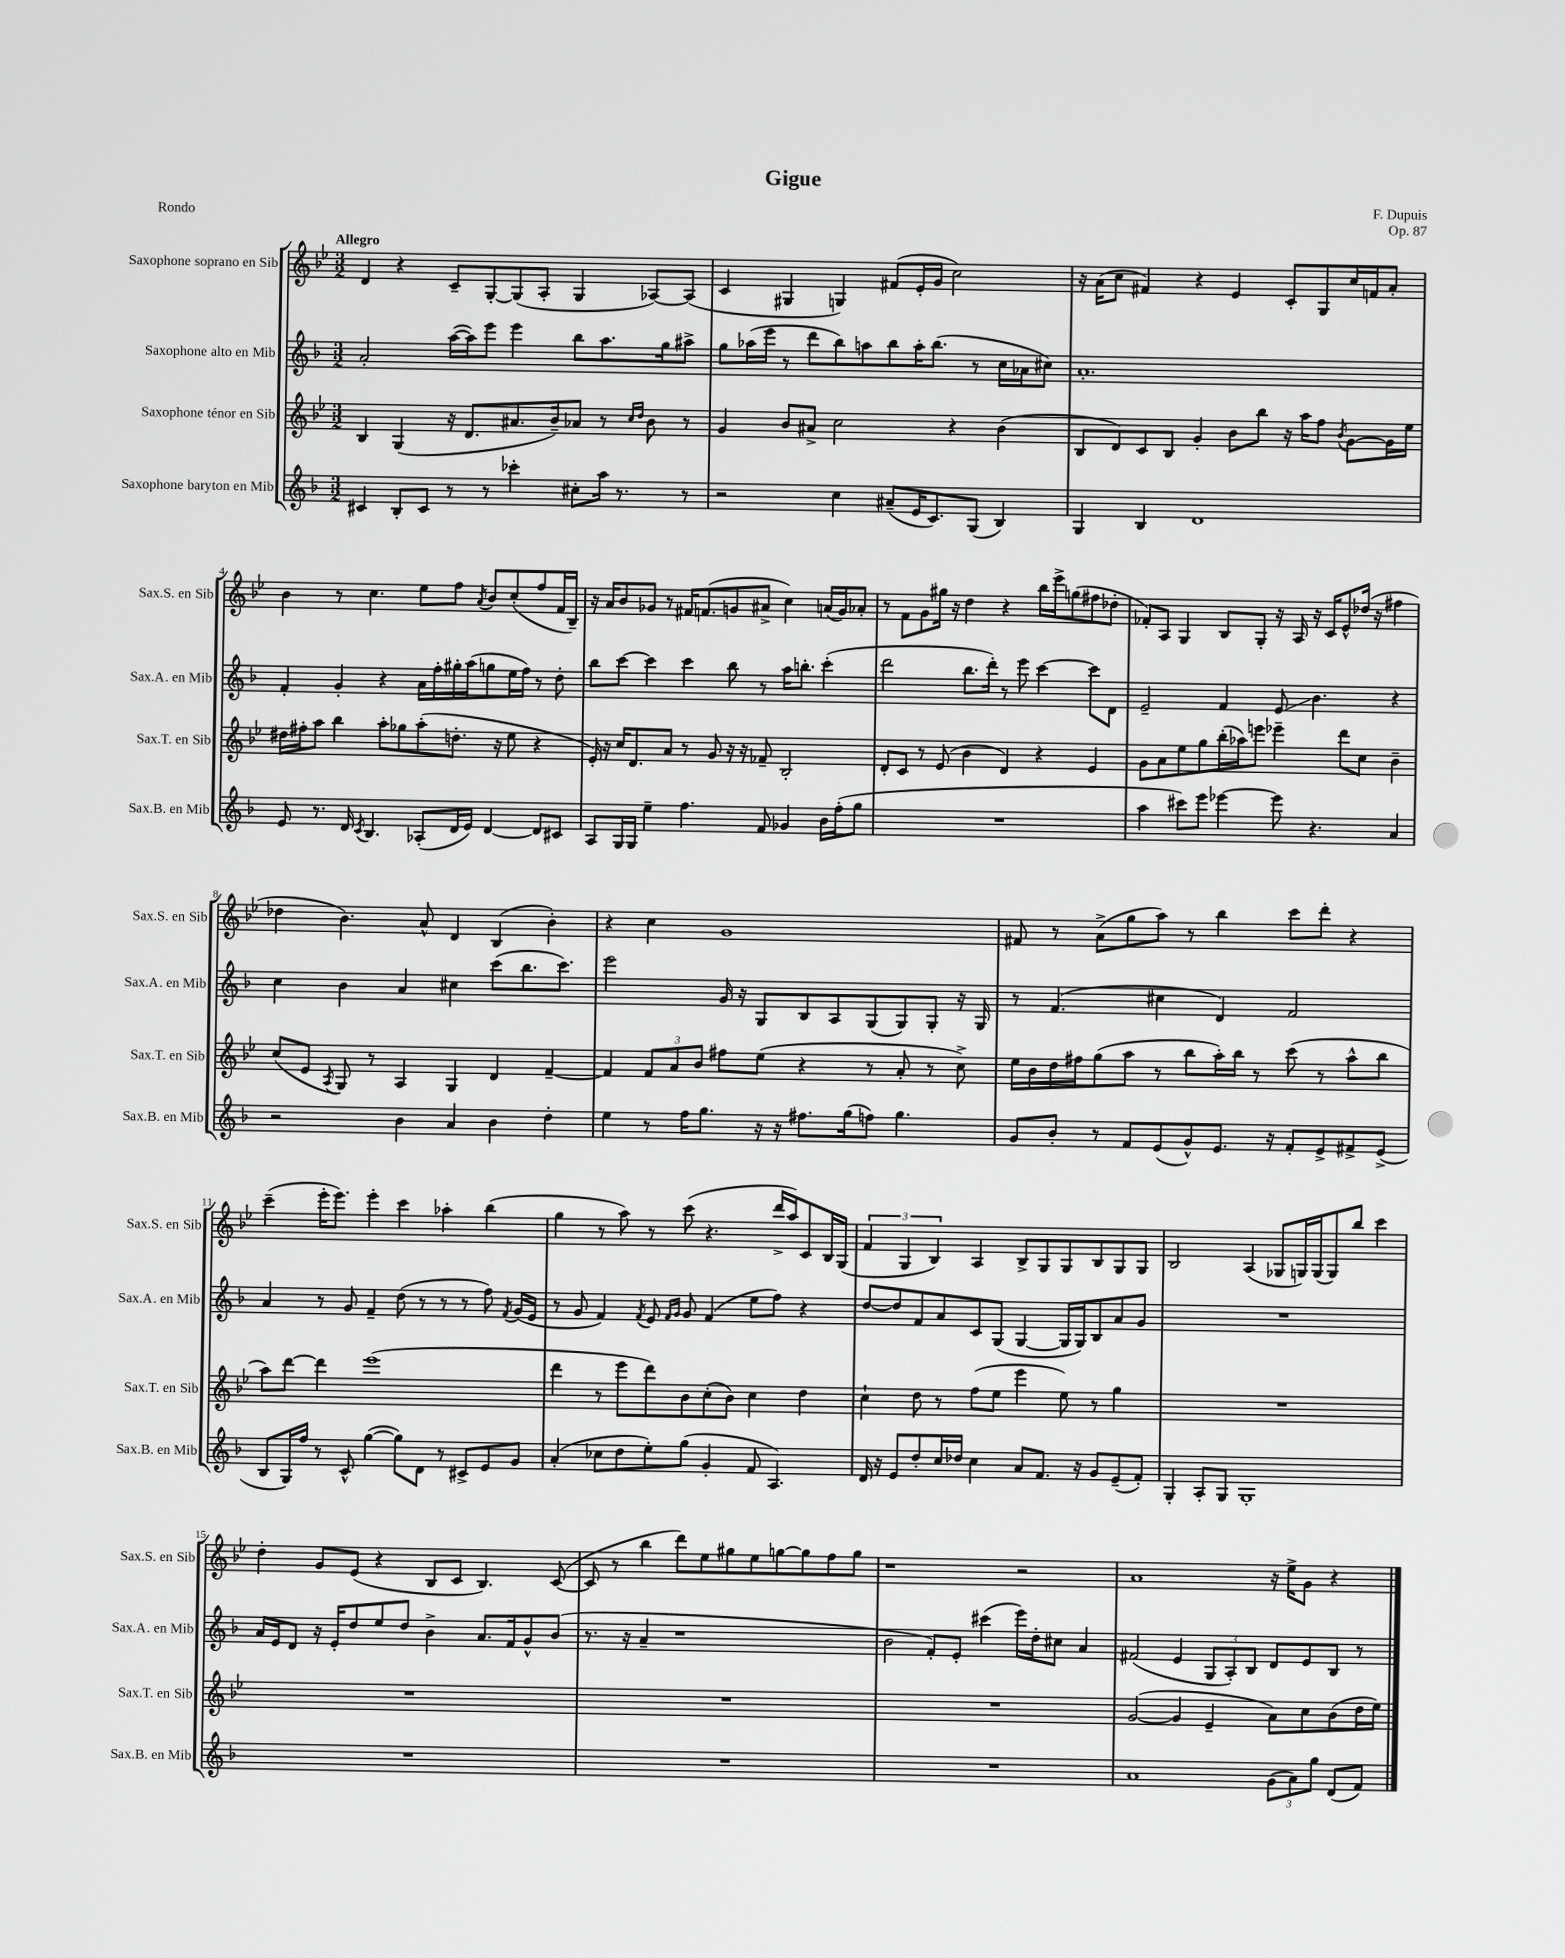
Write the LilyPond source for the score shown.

\header { title = "Gigue" composer = "F. Dupuis" opus = "Op. 87" piece = "Rondo" }
<<
\new StaffGroup <<
\new Staff = "s0" \with { instrumentName = "Saxophone soprano en Sib" shortInstrumentName = "Sax.S. en Sib" } {
    \clef treble \key bes \major \numericTimeSignature \time 3/2 \tempo "Allegro"
    \autoBeamOff d'4 r4 c'8[-- g8~-. g8( a8]-. g4 aes8[~) aes8]( |
    c'4 gis4 g4) fis'8[( ees'16-. g'16] c''2) |
    r16 a'16[( c''8] fis'4) r4 ees'4 c'8[-. g8 c''16 f'16 a'8]-. |
    bes'4 r8 c''4. ees''8[ f''8] \acciaccatura { a'8 } bes'8[ c''8-.( f''8 f'16 bes16]--) |
    r16 a'16[ bes'8 ges'8] r8 fis'16[ f'8.( g'8 ais'8]-> c''4) a'16[( g'16) aes'8]-. |
    r8 f'8[ g'8 gis''16] r16 d''4 r4 bes''16[ ees'''16-> g''8( fis''8 des''8]-. |
    fes'8[-.) a8] g4 bes8[ g8]-. r16 a16 r16 c'16[ ees'8-^ des''16]( r16 fis''4 |
    des''4 bes'4.) a'8-^ d'4 bes4( bes'4-.) |
    r4 c''4 g'1 |
    fis'8 r8 a'8[->( g''8 a''8]) r8 bes''4 c'''8[ d'''8]-. r4 |
    c'''4--( ees'''16[-. ees'''8.]) ees'''4-. c'''4 aes''4-. bes''4( |
    g''4 r8 a''8) r8 c'''8( r4. d'''16[-> a''16) c'8 bes16 g16]( |
    \tuplet 3/2 { f'4 g4 bes4) } a4 bes8[-> g8 g8 bes8 g8 g8] |
    bes2 a4( ges8[ g16) g16( g8) bes''8] c'''4 |
    d''4-. g'8[ ees'8]( r4 bes8[ c'8] bes4.) c'8~( |
    c'8 r8 bes''4 d'''8[) ees''8 gis''8 ees''8 g''8~ g''8 f''8 g''8] |
    r1 r2 |
    a'1 r16 ees''16[-> g'8] r4 \bar "|." |
}
\new Staff = "s1" \with { instrumentName = "Saxophone alto en Mib" shortInstrumentName = "Sax.A. en Mib" } {
    \clef treble \key f \major \numericTimeSignature \time 3/2
    \autoBeamOff a'2-. a''16[~( a''16) e'''8] e'''4 bes''8[ a''8. g''16 ais''8]-> |
    g''8[ aes''16( e'''16] r8 d'''8[ bes''8) a''8 bes''8 a''16-. bes''8.]( r8 c''16[ aes'16 cis''8]) |
    a'1.-. |
    f'4-. g'4-. r4 a'16[ f''16-. gis''16-. a''16( g''8 e''16 f''16]) r8 d''8-. |
    bes''8[ c'''8]~ c'''4 c'''4 bes''8 r8 a''16[ b''8.]-. c'''4-.( |
    d'''2 bes''8.[ d'''16]-.) r8 e'''8 c'''4~ c'''8[ d'8] |
    e'2-- f'4 e'8\glissando bes'4. r4 |
    c''4 bes'4 a'4 cis''4 c'''8[( bes''8. c'''8.]) |
    e'''2 g'16 r16 g8[ bes8 a8 g8( g8) g8]-. r16 g16 |
    r8 f'4.( cis''4 d'4) f'2 |
    a'4 r8 g'8 f'4-- d''8( r8 r8 r8 f''8) \acciaccatura { f'8 } g'16[( e'16] |
    r8 g'8 f'4) \acciaccatura { f'8 } e'8 \grace { f'16[ g'16] } g'8 f'4( e''8[ f''8]) r4 |
    d''8[~ d''8 f'8 a'8 c'8 g8]( g4~ g16[ g16) bes8 a'8 g'8] |
    R1. |
    a'16[ e'16 d'8] r16 e'16[-. d''8 e''8 d''8] bes'4-> a'8.[ f'16 g'8-^ bes'8]( |
    r8. r16 a'4-- r1 |
    bes'2 f'8[-.) e'8]-. cis'''4( e'''16[) d''16-. cis''8] a'4 |
    fis'2( e'4 \tuplet 3/2 { g8[ a8-.) bes8] } d'8[ e'8 bes8] r8 \bar "|." |
}
\new Staff = "s2" \with { instrumentName = "Saxophone ténor en Sib" shortInstrumentName = "Sax.T. en Sib" } {
    \clef treble \key bes \major \numericTimeSignature \time 3/2
    \autoBeamOff bes4 g4( r16 d'8.[ ais'8. bes'16--) aes'8] r8 \grace { c''16[ d''16] } bes'8 r8 |
    g'4 bes'8[ ais'8]-> c''2 r4 bes'4( |
    bes8[ d'8) c'8 bes8] g'4-. bes'8[ bes''8] r16 a''16[ f''8] \acciaccatura { bes'8 } g'8[~ g'16 ees''16] |
    dis''16[ fis''16-. a''8] bes''4 a''8[-. ges''8 a''8-.( d''8.]-. r16 ees''8 r4 |
    ees'16-.) r16 c''16[ d'8. a'8] r8 g'8 r16 r16 fes'8-- bes2-. |
    d'8[-. c'8] r8 ees'8( bes'4 d'4) r4 ees'4 |
    g'8[ a'8 ees''8 g''8 bes''16-.( aes''16) e'''8] ees'''4-- d'''8[ c''8] bes'4-- |
    c''8[( ees'8] \acciaccatura { a8 } g8) r8 a4 g4 d'4 f'4~-- |
    f'4 \tuplet 3/2 { f'8[ a'8 bes'8] } fis''8[ ees''8]( r4 r8 a'8-. r8 c''8->) |
    ees''16[ bes'16 d''16 fis''16 g''8( a''8] r8 bes''8[ a''16-.) bes''16] r8 c'''8( r8 a''8[-^ bes''8] |
    a''8[) d'''8]~ d'''4 ees'''1( |
    d'''4 r8 ees'''8[ d'''8) bes'8 c''8-.( bes'8]) c''4 d''4 |
    c''4-! d''8 r8 f''8[( ees''8] ees'''4 ees''8) r8 g''4 |
    R1. |
    R1. |
    R1. |
    R1. |
    g'2~( g'4 ees'4-- a'8[) c''8 bes'8( d''16 ees''16]) \bar "|." |
}
\new Staff = "s3" \with { instrumentName = "Saxophone baryton en Mib" shortInstrumentName = "Sax.B. en Mib" } {
    \clef treble \key f \major \numericTimeSignature \time 3/2
    \autoBeamOff cis'4 bes8[-. cis'8] r8 r8 ces'''4-. cis''8[-. a''16] r8. r8 |
    r2 c''4 ais'8[--( e'16 c'8.) g8]( bes4) |
    g4 bes4 d'1 |
    e'8 r8. d'16 \acciaccatura { c'8 } bes4. aes8[-.( d'16 e'16]) d'4~ d'8[ cis'8] |
    a8[ g16 g16] e''4-- f''4. f'8 ges'4 bes'16[ f''16-.( g''8] |
    R1. |
    a''4 cis'''8[) e'''8] ees'''4~ ees'''8 r4. a'4 |
    r2 bes'4 a'4 bes'4 d''4-. |
    e''4 r8 f''16[ g''8.] r16 r16 fis''8.[ g''16( f''8]) g''4. |
    g'8[ bes'8]-. r8 f'8[ e'8( g'8-^) e'8.] r16 f'8[-. e'8-> fis'8-> e'8]->( |
    bes8[ g16) f''16] r8 c'8-^ g''4~( g''8[) d'8] r8 cis'8[-> e'8 g'8] |
    a'4-.( ces''8[ d''8 e''8-.) g''8]( g'4-. f'8 a4.) |
    d'16 r16 e'8[ d''8-. c''16 des''16] c''4 a'8[ f'8.] r16 g'8[ e'8--( f'8]-.) |
    g4-. a8[-. g8] g1-. |
    R1. |
    R1. |
    R1. |
    a'1 \tuplet 3/2 { g'8[( a'8) g''8] } d'8[( f'8]) \bar "|." |
}
>>
>>
